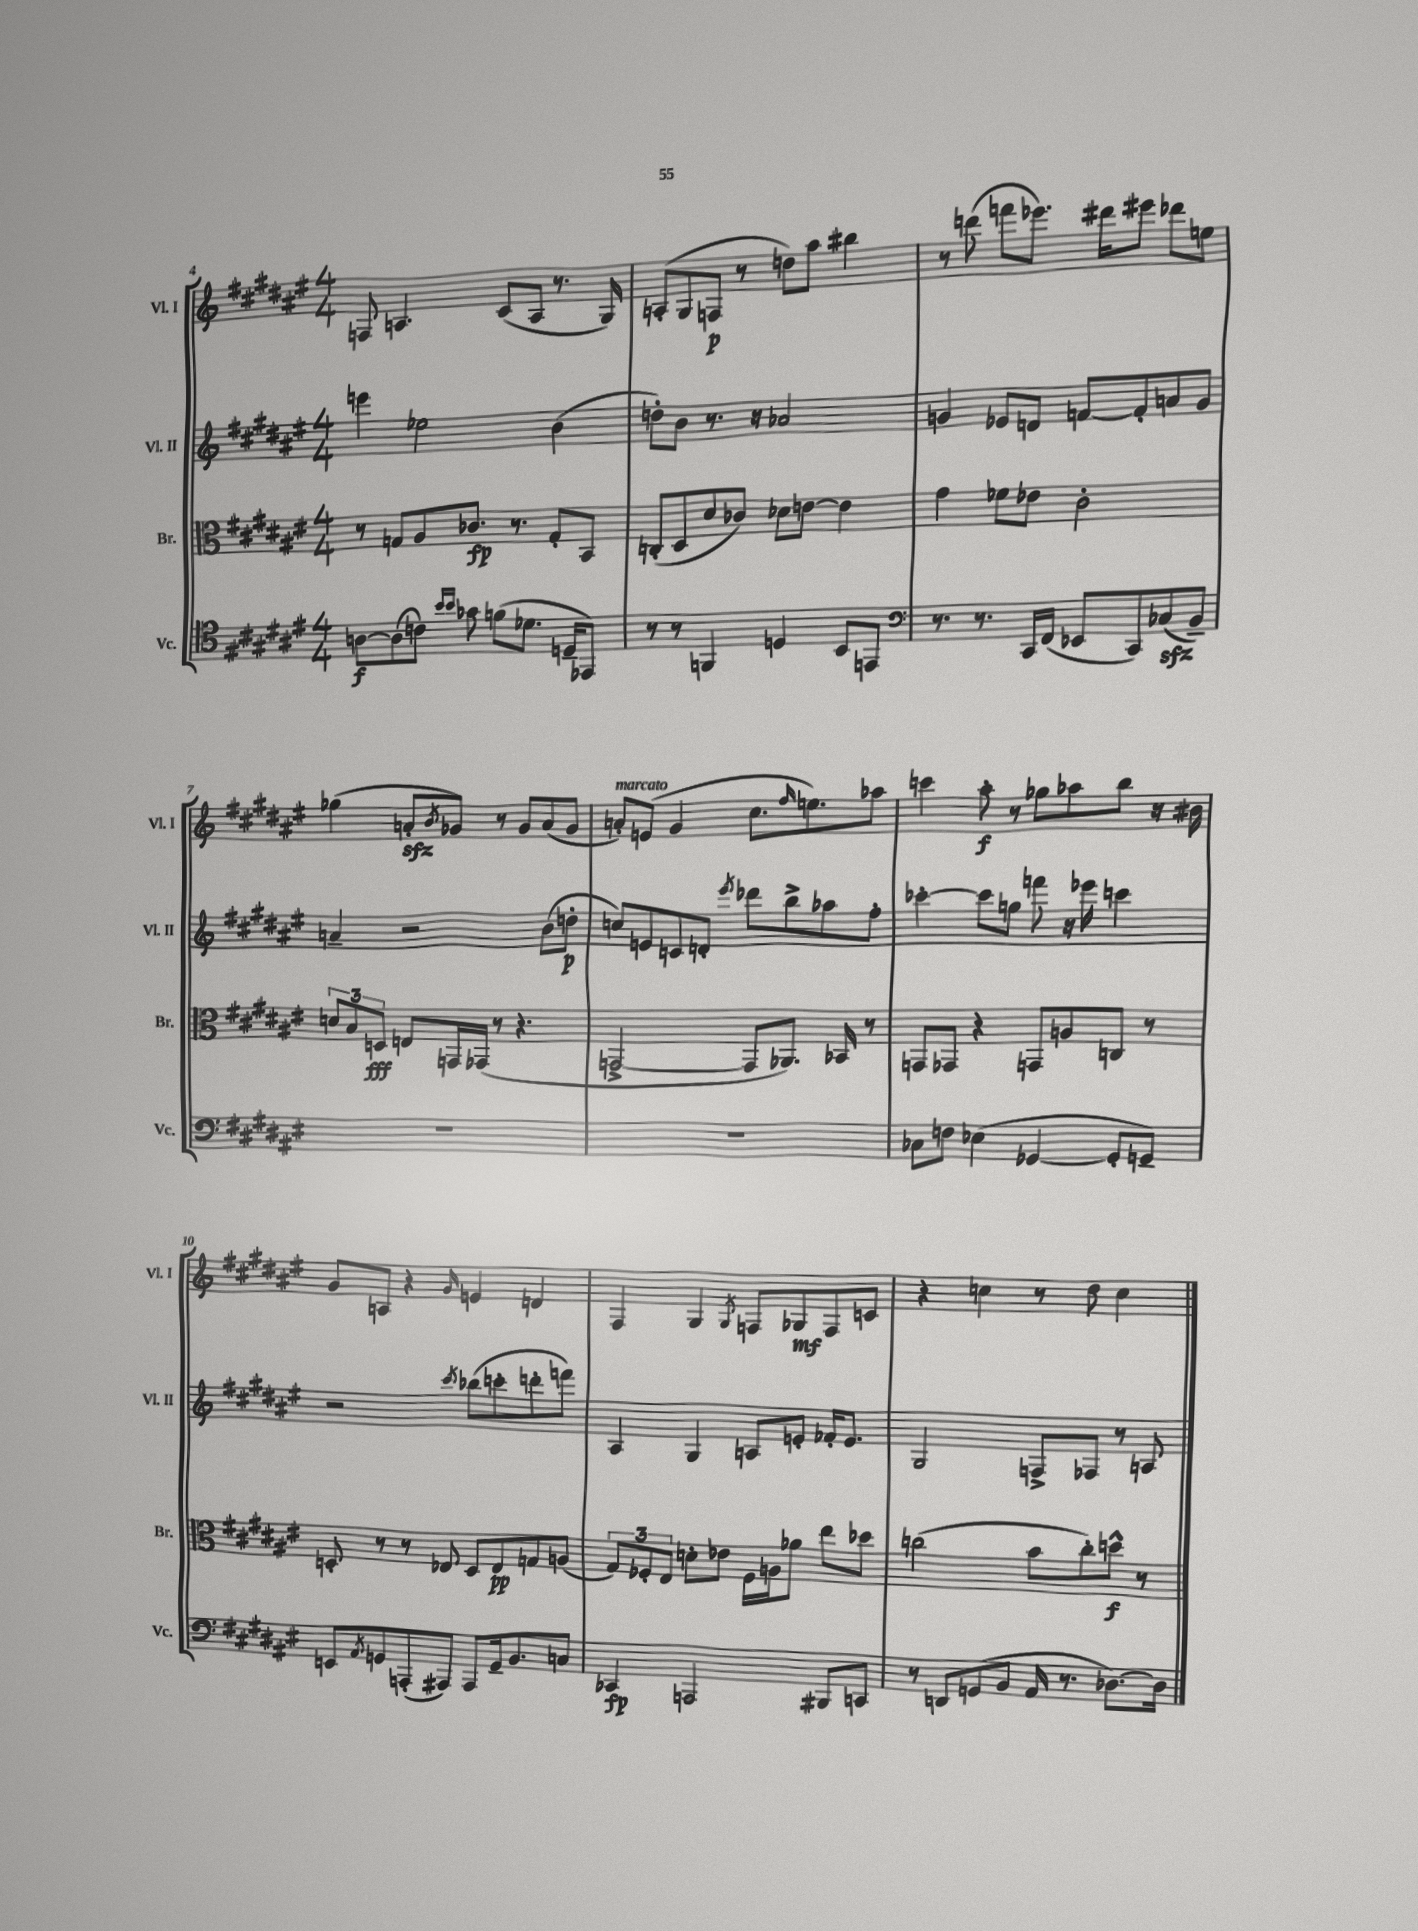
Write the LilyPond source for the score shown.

<<
\new StaffGroup <<
\new Staff = "s0" \with { instrumentName = "Vl. I" shortInstrumentName = "Vl. I" } {
    \clef treble \key fis \major \numericTimeSignature \time 4/4
    f8 a4. cis'8( a8 r8. gis16) |
    a8-.( gis8 f8\p r8 d''8) ais''8 bis''4 |
    r8 d'''8( f'''8 ees'''8.) dis'''16 eis'''8 des'''8 e''8 |
    ges''4( a'8-.\sfz \acciaccatura { b'8 } ges'8) r8 ges'8 a'8( ges'8 |
    a'8-.^\markup { \italic "marcato" }) e'8( gis'4 cis''8. \grace { fis''16 } e''8.) aes''8 |
    c'''4 ais''8-.\f r8 ges''8 aes''8 b''8 r16 bis'16 |
    gis'8 a8 r4 \grace { gis'16 } e'4 d'4 |
    fis4 gis4 \acciaccatura { gis8 } f8 ges8\mf f8 c'8 |
    r4 c''4 r8 dis''8 c''4 \bar "|." |
}
\new Staff = "s1" \with { instrumentName = "Vl. II" shortInstrumentName = "Vl. II" } {
    \clef treble \key fis \major \numericTimeSignature \time 4/4
    e'''4 ees''2 b'4( |
    d''8-.) b'8 r8. r16 aes'2 |
    g'4 ees'8 d'8 f'8~ f'8-. a'8 g'8 |
    a'4-- r2 b'8( d''8-.\p |
    c''8) e'8 c'8 d'8-. \acciaccatura { eis'''8 } des'''8 b''8-> aes''8 fis''8-. |
    ces'''4~-. ces'''8 g''8 f'''8 r16 ees'''16 c'''4 |
    r2 \acciaccatura { cis'''8 } bes''8( c'''8-. d'''8-. f'''8) |
    ais4 gis4 a8 e'8-. fes'16-. e'8. |
    gis2 f8-> fes8 r8 a8 \bar "|." |
}
\new Staff = "s2" \with { instrumentName = "Br." shortInstrumentName = "Br." } {
    \clef alto \key fis \major \numericTimeSignature \time 4/4
    r8 g8 ais8 ces'8.\fp r8. g8-. b,8 |
    c8-.( dis8 dis'8 ces'8) des'8 e'8~ e'4 |
    gis'4 fes'8 ees'8 cis'2-. |
    \tuplet 3/2 { d'8 b8 d8\fff } e8 g,16 ges,16( r8 r4. |
    g,2~-> g,8 aes,8.) bes,16 r8 |
    g,8 ges,8 r4 g,8 a8 c8 r8 |
    d8-. r8 r8 ees8 d8 ees8\pp g8 a8( |
    \tuplet 3/2 { gis8) fes8-. eis8 } d'8-. ees'8 fes16 a16 aes'8 eis''8 des''8 |
    c''2( b'8 c''8-.) d''8-^\f r8 \bar "|." |
}
\new Staff = "s3" \with { instrumentName = "Vc." shortInstrumentName = "Vc." } {
    \clef tenor \key fis \major \numericTimeSignature \time 4/4
    a8~\f a8( c'8) \grace { b'16 b'16 } ges'8 f'8( des'8. d16-- ees,8) |
    r8 r8 f,4 d4 b,8 e,8 |
    \clef bass r8. r8. cis,16 fis,16( ees,8 cis,8) ces8\sfz( b,8--) |
    R1 |
    R1 |
    ces8 f8 ees4( ges,4~ ges,8-. g,8--) |
    e,8 \acciaccatura { ais,8 } g,8 a,,8-.( ais,,8) ais,,8 g,16-- b,8. c8 |
    ces,4\fp a,,2 bis,,8 c,8 |
    r8 d,8 g,8( b,8 ais,16 r8. des8.~) des16 \bar "|." |
}
>>
>>
\layout { \context { \Score currentBarNumber = #4 } }
